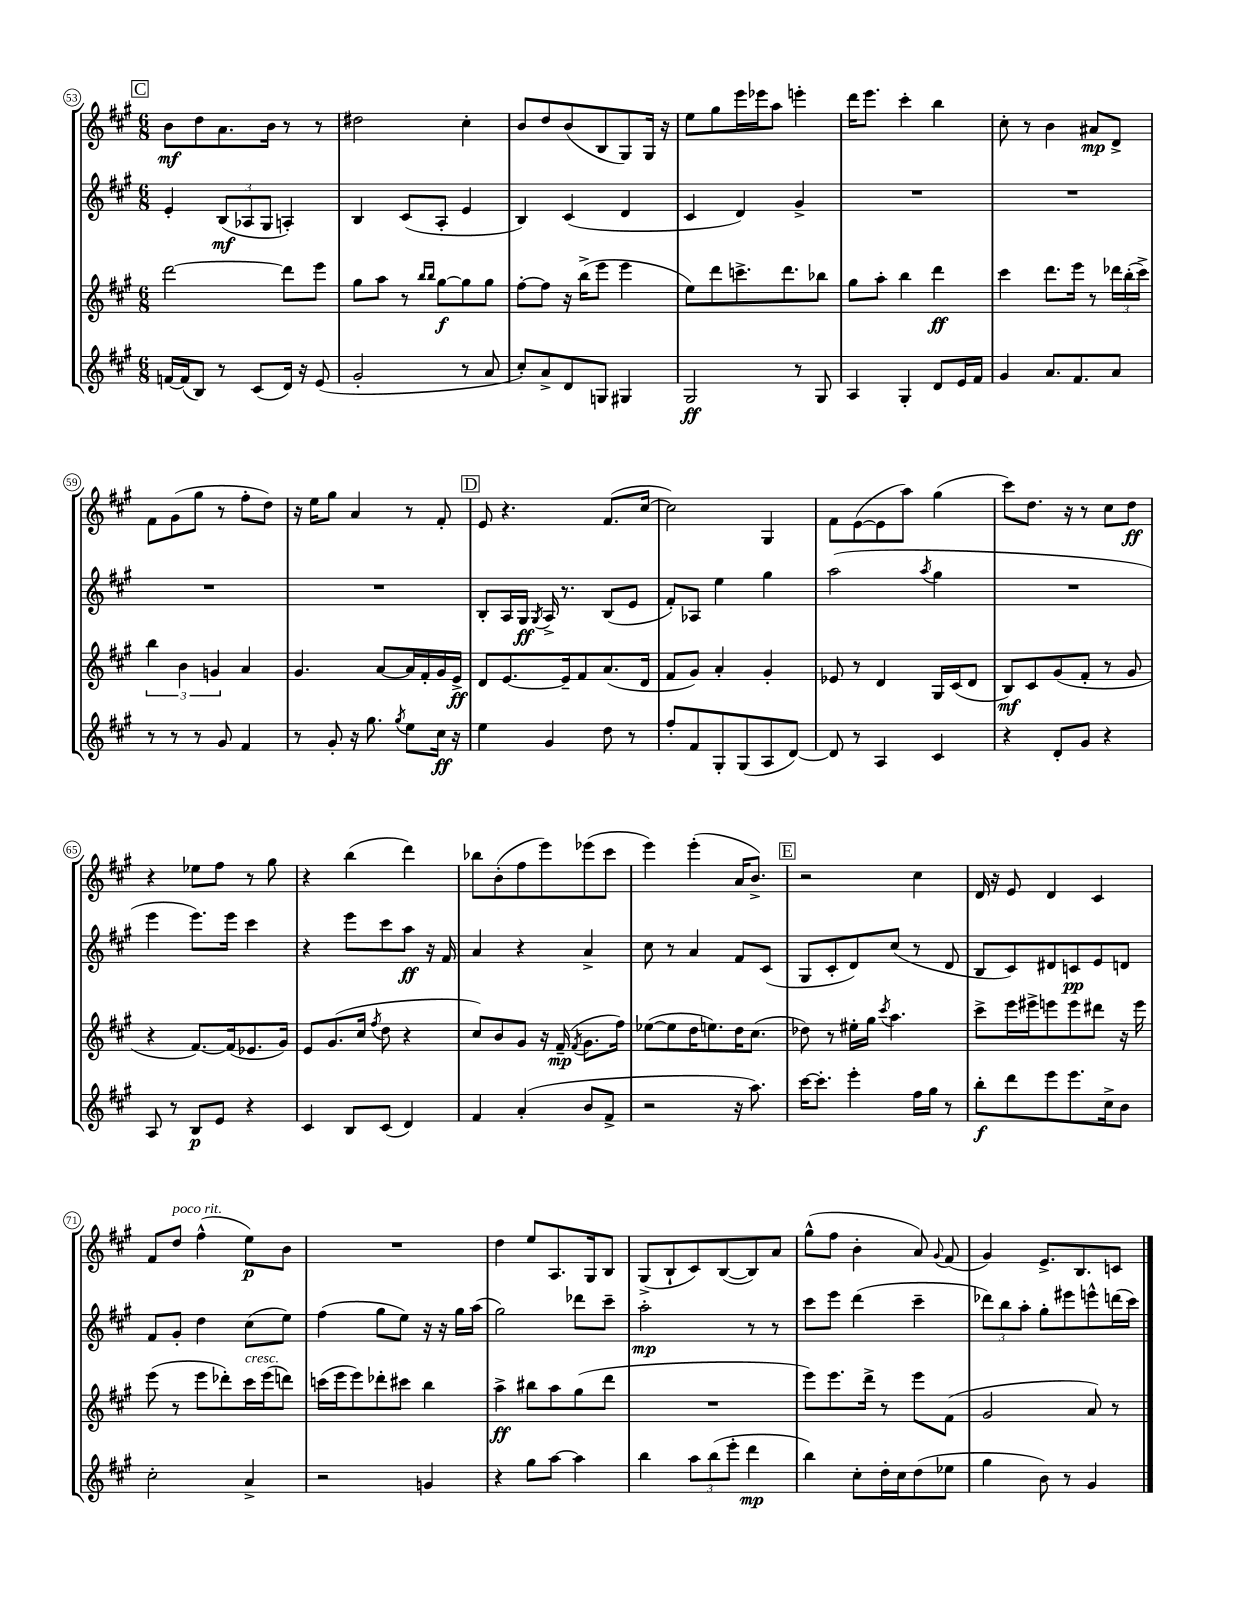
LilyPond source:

<<
\new StaffGroup <<
\new Staff = "s0" {
    \clef treble \key a \major \numericTimeSignature \time 6/8
    \autoBeamOff \mark \markup { \box "C" } b'8[\mf d''8 a'8. b'16] r8 r8 |
    dis''2 cis''4-. |
    b'8[ d''8 b'8( b8 gis8) gis16] r16 |
    e''8[ gis''8 e'''16 ees'''16 a''8] e'''4-. |
    d'''16[ e'''8.] cis'''4-. b''4 |
    cis''8-. r8 b'4 ais'8[\mp d'8]-> |
    fis'8[ gis'8( gis''8] r8 fis''8[-. d''8]) |
    r16 e''16[ gis''8] a'4 r8 fis'8-. |
    \mark \markup { \box "D" } e'8 r4. fis'8.[( cis''16]~ |
    cis''2) gis4 |
    fis'8[ e'8~( e'8 a''8]) gis''4( |
    cis'''8[) d''8.] r16 r8 cis''8[ d''8]\ff |
    r4 ees''8[ fis''8] r8 gis''8 |
    r4 b''4( d'''4) |
    bes''8[ b'8-.( fis''8 e'''8) ees'''8( cis'''8] |
    e'''4) e'''4-.( a'16[ b'8.]->) |
    \mark \markup { \box "E" } r2 cis''4 |
    d'16 r16 e'8 d'4 cis'4 |
    fis'8[ d''8]^\markup { \italic "poco rit." } fis''4-^( e''8[\p) b'8] |
    R2. |
    d''4 e''8[ a8. gis16 b8] |
    gis8[->( b8-! cis'8) b8~( b8) a'8] |
    gis''8[-^( fis''8] b'4-. a'8) \appoggiatura { gis'8 } fis'8( |
    gis'4) e'8.[-> b8. c'8] \bar "|." |
}
\new Staff = "s1" {
    \clef treble \key a \major \numericTimeSignature \time 6/8
    \autoBeamOff \mark \markup { \box "C" } e'4-. \tuplet 3/2 { b8[\mf( aes8 gis8] } a4-.) |
    b4 cis'8[( a8]-. e'4 |
    b4) cis'4( d'4 |
    cis'4 d'4) gis'4-> |
    R2. |
    R2. |
    R2. |
    R2. |
    \mark \markup { \box "D" } b8[-. a16 gis16]\ff \acciaccatura { gis8 } a16-> r8. b8[( e'8] |
    fis'8[-.) aes8] e''4 gis''4 |
    a''2( \acciaccatura { a''8 } gis''4 |
    R2. |
    e'''4 e'''8.[) e'''16] cis'''4 |
    r4 e'''8[ cis'''8 a''8]\ff r16 fis'16 |
    a'4 r4 a'4-> |
    cis''8 r8 a'4 fis'8[ cis'8]( |
    \mark \markup { \box "E" } gis8[ cis'8-. d'8) cis''8]( r8 d'8 |
    b8[ cis'8) dis'8 c'8\pp e'8 d'8] |
    fis'8[ gis'8]-. d''4 cis''8[( e''8]) |
    fis''4( gis''8[ e''8]) r16 r16 gis''16[ a''16]( |
    gis''2) des'''8[ cis'''8]-- |
    a''2-.\mp r8 r8 |
    cis'''8[ e'''8] d'''4( cis'''4-- |
    \tuplet 3/2 { des'''8[) b''8 a''8]-. } gis''8[-. eis'''8 e'''8-^ d'''16( cis'''16]) \bar "|." |
}
\new Staff = "s2" {
    \clef treble \key a \major \numericTimeSignature \time 6/8
    \autoBeamOff \mark \markup { \box "C" } d'''2~ d'''8[ e'''8] |
    gis''8[ a''8] r8 \grace { b''16[ b''16] } gis''8[~\f gis''8 gis''8] |
    fis''8[~-. fis''8] r16 b''16[->( e'''8] e'''4 |
    e''8[) d'''8 c'''8.-> d'''8. bes''8] |
    gis''8[ a''8]-. b''4 d'''4\ff |
    cis'''4 d'''8.[ e'''16] r8 \tuplet 3/2 { des'''16[ b''16-.( cis'''16]->) } |
    \tuplet 3/2 { b''4 b'4 g'4 } a'4 |
    gis'4. a'8[~ a'16 fis'16-. gis'16 e'16]->\ff |
    \mark \markup { \box "D" } d'8[ e'8.~ e'16-- fis'8 a'8.( d'16] |
    fis'8[ gis'8]) a'4-. gis'4-. |
    ees'8 r8 d'4 gis16[ cis'16( d'8] |
    b8[\mf) cis'8 gis'8( fis'8]-. r8 gis'8 |
    r4 fis'8.[~) fis'16( ees'8. gis'16]) |
    e'8[ gis'8.( cis''16] \acciaccatura { fis''8 } d''8 r4 |
    cis''8[) b'8 gis'8] r16 fis'16--\mp( \acciaccatura { fis'8 } gis'8.[ fis''16]) |
    ees''8[~( ees''8 d''16 e''8.) d''16 cis''8.]( |
    \mark \markup { \box "E" } des''8) r8 eis''16[-. gis''16] \acciaccatura { cis'''8 } a''4. |
    cis'''8[-> e'''16 eis'''16-> e'''8 e'''8 dis'''8] r16 e'''16 |
    e'''8( r8 e'''8[ des'''8-.) cis'''16^\markup { \italic "cresc." } e'''16( d'''8]) |
    c'''16[( e'''16 e'''8) des'''8-. cis'''8] b''4 |
    a''4->\ff bis''8[ a''8 gis''8( d'''8] |
    R2. |
    e'''8[) e'''8. d'''16]-> r8 e'''8[ fis'8]( |
    gis'2 a'8) r8 \bar "|." |
}
\new Staff = "s3" {
    \clef treble \key a \major \numericTimeSignature \time 6/8
    \autoBeamOff \mark \markup { \box "C" } f'16[~ f'16( b8]) r8 cis'8[( d'16]) r16 e'8( |
    gis'2-. r8 a'8 |
    cis''8[-.) a'8-> d'8 g8] gis4 |
    gis2\ff r8 gis8 |
    a4 gis4-. d'8[ e'16 fis'16] |
    gis'4 a'8.[ fis'8. a'8] |
    r8 r8 r8 gis'8 fis'4 |
    r8 gis'8-. r16 gis''8. \acciaccatura { gis''8 } e''8[ cis''16]\ff r16 |
    \mark \markup { \box "D" } e''4 gis'4 d''8 r8 |
    fis''8[-. fis'8 gis8-. gis8( a8 d'8]~) |
    d'8 r8 a4 cis'4 |
    r4 d'8[-. gis'8] r4 |
    a8 r8 b8[\p e'8] r4 |
    cis'4 b8[ cis'8]( d'4) |
    fis'4 a'4-.( b'8[ fis'8]-> |
    r2 r16 a''8.) |
    \mark \markup { \box "E" } cis'''16[~ cis'''8.]-. e'''4-. fis''16[ gis''16] r8 |
    b''8[-.\f d'''8 e'''8 e'''8. cis''16-> b'8] |
    cis''2-. a'4-> |
    r2 g'4 |
    r4 gis''8[ a''8]~ a''4 |
    b''4 \tuplet 3/2 { a''8[ b''8( e'''8]-. } d'''4\mp |
    b''4) cis''8[-. d''16-. cis''16 d''8( ees''8] |
    gis''4 b'8) r8 gis'4 \bar "|." |
}
>>
>>
\layout { \context { \Score currentBarNumber = #53 \override BarNumber.stencil = #(make-stencil-circler 0.1 0.3 ly:text-interface::print) } }
